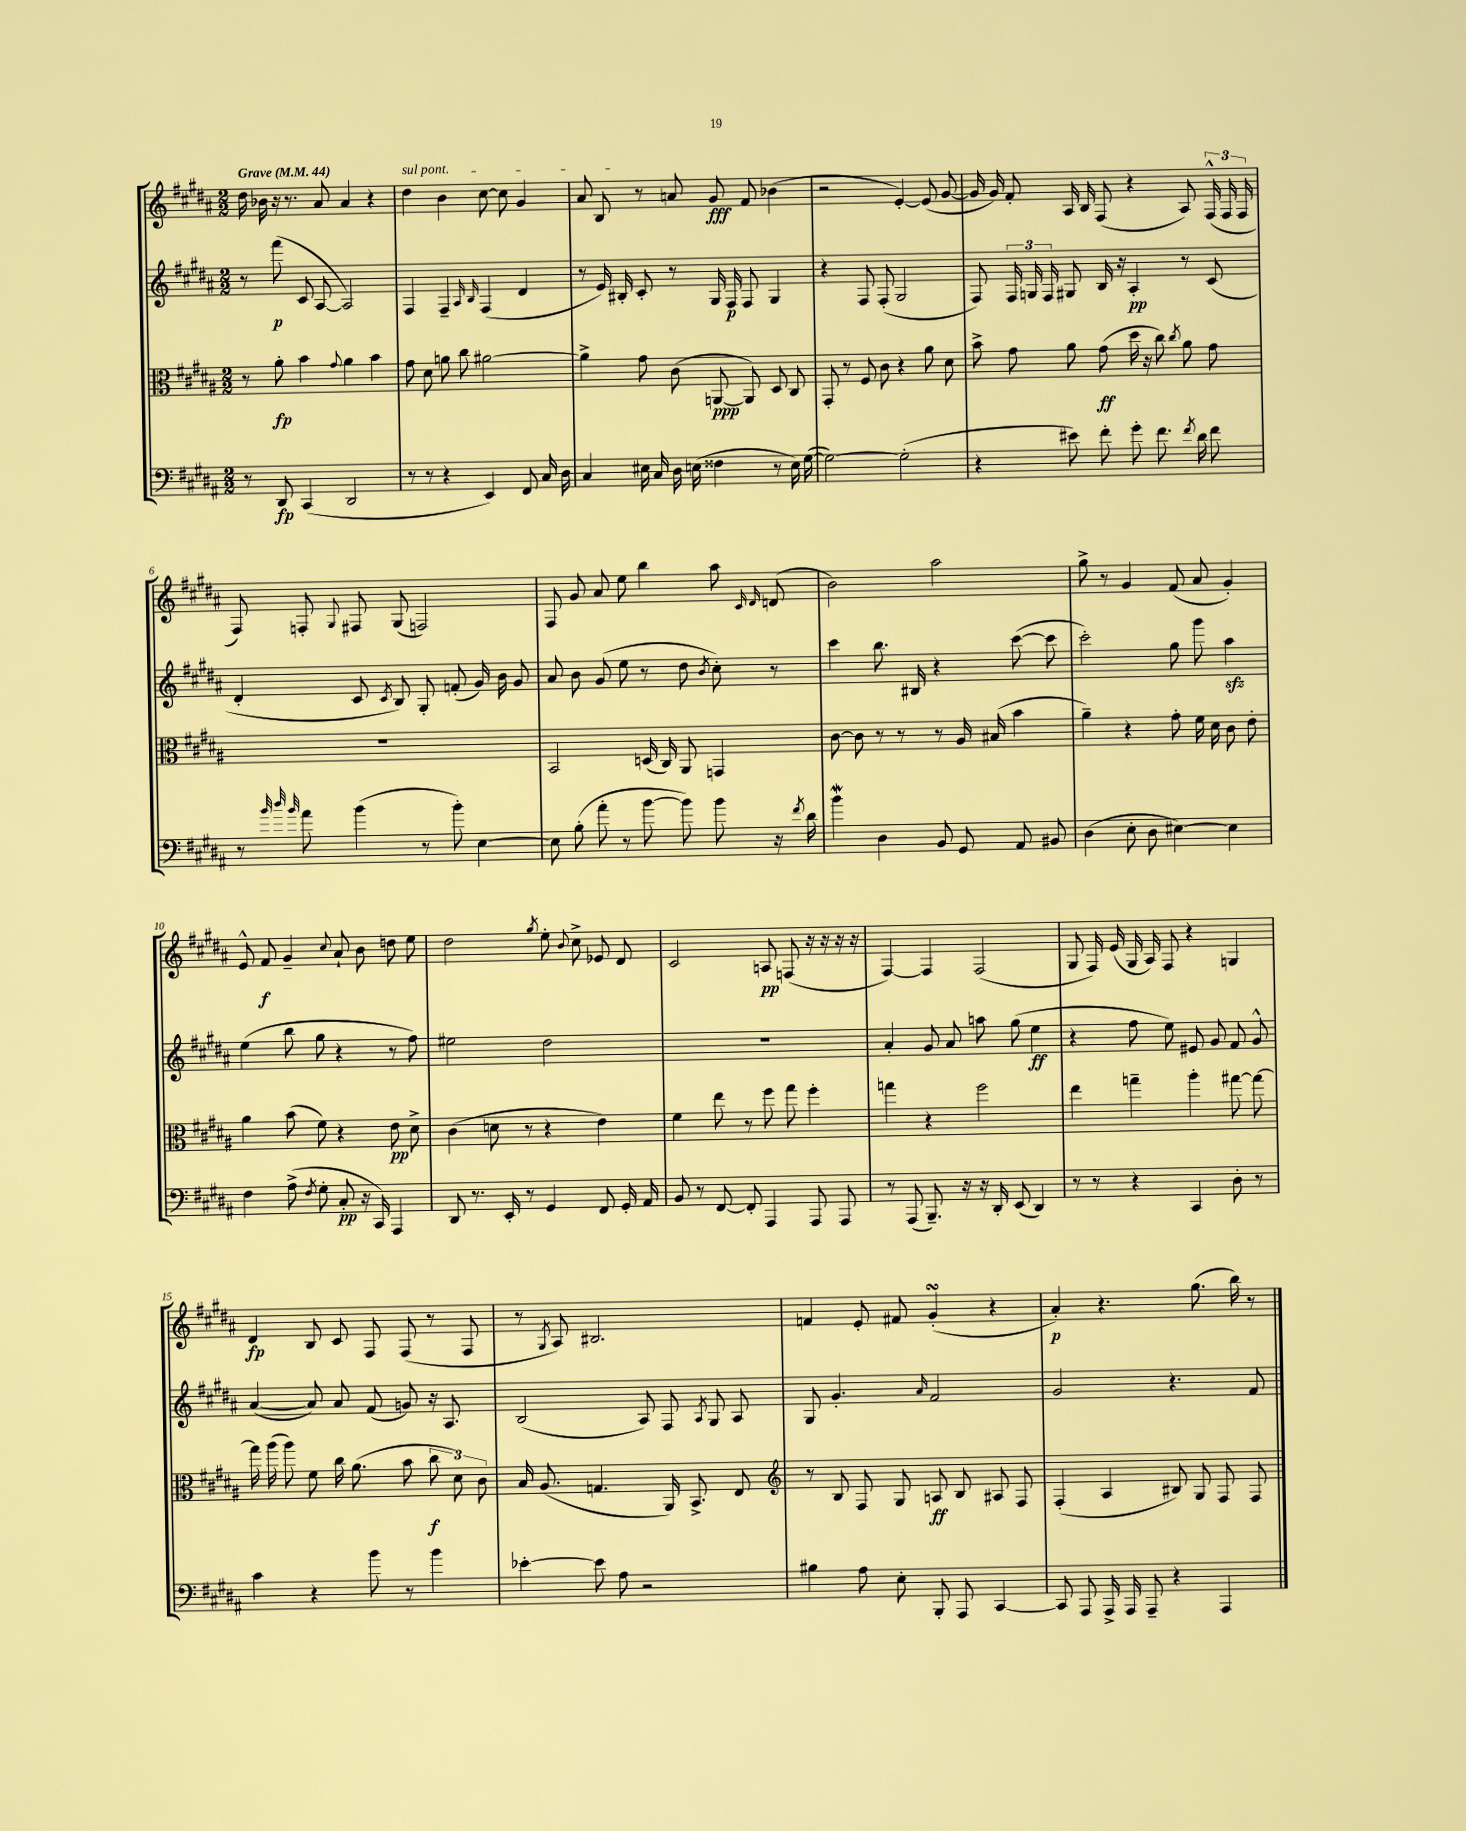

**kern	**dynam	**kern	**dynam	**kern	**dynam	**kern	**dynam
*part4	*part4	*part3	*part3	*part2	*part2	*part1	*part1
*staff4	*staff4	*staff3	*staff3	*staff2	*staff2	*staff1	*staff1
*clefF4	*	*clefC3	*	*clefG2	*	*clefG2	*
*k[f#c#g#d#a#]	*	*k[f#c#g#d#a#]	*	*k[f#c#g#d#a#]	*	*k[f#c#g#d#a#]	*
*M2/2	*	*M2/2	*	*M2/2	*	*M2/2	*
*MM44	*	*MM44	*	*MM44	*	*MM44	*
=1	=1	=1	=1	=1	=1	=1	=1
!	!	!	!	!	!	!LO:TX:a:B:t=Grave	!
8r	.	8r	.	8r	.	16dd#\	.
.	.	.	.	.	.	16b-X\	.
8DD#/	fp	8a#'\	fp	(8fff#\	p	16r	.
.	.	.	.	.	.	8.r	.
(4CC#/	.	4b\	.	8c#/	.	.	.
.	.	.	.	[8A#/	.	8a#/	.
.	.	8qqg#/	.	.	.	.	.
2DD#/	.	4a#\	.	2A#/])	.	4a#/	.
.	.	4b\	.	.	.	4r	.
=2	=2	=2	=2	=2	=2	=2	=2
!	!	!	!	!	!	!LO:TX:a:i:t=sul pont.	!
8r	.	8g#\	.	4F#/	.	4dd#\	.
8r	.	8d#\	.	.	.	.	.
4r	.	8an\	.	4F#~/	.	4b\	.
.	.	8cc#\	.	.	.	.	.
.	.	.	.	16qqA#/	.	.	.
.	.	.	.	16qqB/	.	.	.
4EE/)	.	[2a#X\	.	(4F#/	.	[8cc#\	.
.	.	.	.	.	.	8cc#\]	.
8FF#/	.	.	.	4d#/	.	4g#/	.
16C#/	.	.	.	.	.	.	.
16D#\	.	.	.	.	.	.	.
=3	=3	=3	=3	=3	=3	=3	=3
4C#/	.	4a#^\]	.	8r	.	8a#/	.
.	.	.	.	16e/)	.	8B/	.
.	.	.	.	16B#X'/	.	.	.
16E#X\	.	8g#\	.	8c#'/	.	8r	.
16C#/	.	.	.	.	.	.	.
16D#\	.	(8c#\	.	8r	.	8an/	.
(16En\	.	.	.	.	.	.	.
4F##X\	.	[8AAn/	ppp	16G#/	.	8g#/	fff
.	.	.	.	16F#/	p	.	.
.	.	8AA/])	.	8F#/	.	8f#/	.
8r	.	8D#/	.	4G#/	.	(4b-X\	.
16E\)	.	8C#/	.	.	.	.	.
([16G#\	.	.	.	.	.	.	.
=4	=4	=4	=4	=4	=4	=4	=4
2G#\_)	.	8GG#'/	.	4r	.	2r	.
.	.	8r	.	.	.	.	.
.	.	8F#/	.	8F#/	.	.	.
.	.	8c#\	.	(8F#'/	.	.	.
(2G#'\]	.	4r	.	2G#/	.	[4e'/)	.
.	.	8a#\	.	.	.	(8e/]	.
.	.	8d#\	.	.	.	[8g#/	.
=5	=5	=5	=5	=5	=5	=5	=5
4r	.	8b^\	.	8F#/)	.	16g#/]	.
.	.	.	.	.	.	16g#/)	.
.	.	8g#\	.	24F#/	.	8f#'/	.
.	.	.	.	24Gn/	.	.	.
.	.	.	.	24F#/	.	.	.
8e#X\)	.	8a#\	.	8G#X/	.	16A#/	.
.	.	.	.	.	.	16B/	.
8f#'\	.	(8g#\	ff	16B/	.	(8F#/	.
.	.	.	.	16r	.	.	.
8g#'\	.	16dd#\	.	4A#'/	pp	4r	.
.	.	16r	.	.	.	.	.
8.f#\	.	8cc#\)	.	.	.	.	.
.	.	8qcc#/	.	.	.	.	.
.	.	8a#\	.	8r	.	8A#/)	.
8qf#/	.	.	.	.	.	.	.
16d#\	.	.	.	.	.	.	.
8f#\	.	8g#\	.	(8c#/	.	(24F#^^/	.
.	.	.	.	.	.	24F#/	.
.	.	.	.	.	.	24F#/	.
!!LO:LB:g=z
=6	=6	=6	=6	=6	=6	=6	=6
8r	.	1r	.	4d#'/	.	8F#/)	.
32qqb/	.	.	.	.	.	.	.
32qqdd#/	.	.	.	.	.	.	.
32qqb/	.	.	.	.	.	.	.
8a#\	.	.	.	.	.	8Fn'/	.
.	.	.	.	.	.	8qqG#/	.
(4b\	.	.	.	8c#/	.	8F#X/	.
.	.	.	.	8qc#/	.	.	.
.	.	.	.	8B/)	.	(8G#/	.
8r	.	.	.	8G#'/	.	2Fn/)	.
8b'\)	.	.	.	(8fn'/	.	.	.
[4E\	.	.	.	16g#/)	.	.	.
.	.	.	.	16b\	.	.	.
.	.	.	.	8g#/	.	.	.
=7	=7	=7	=7	=7	=7	=7	=7
8E\]	.	2BB/	.	8a#/	.	8F#/	.
(8B'\	.	.	.	8b\	.	8g#/	.
8a#'\	.	.	.	(8g#/	.	8a#/	.
8r	.	.	.	8ee\	.	8ee\	.
[8b\	.	(16Dn/	.	8r	.	4bb\	.
.	.	16C#/)	.	.	.	.	.
8b\])	.	8AA#/	.	8dd#\	.	.	.
.	.	.	.	8qb/	.	.	.
8b\	.	4GGn/	.	8cc#'\)	.	8aa#\	.
.	.	.	.	.	.	16qqc#/	.
.	.	.	.	.	.	16qqd#/	.
16r	.	.	.	8r	.	(8dn/	.
8qf#/	.	.	.	.	.	.	.
16d#\	.	.	.	.	.	.	.
=8	=8	=8	=8	=8	=8	=8	=8
4bw\	.	[8c#\	.	4ccc#\	.	2b\)	.
.	.	8c#\]	.	.	.	.	.
4D#\	.	8r	.	8.bb\	.	.	.
.	.	8r	.	.	.	.	.
.	.	.	.	16B#X/	.	.	.
8BB/	.	8r	.	4r	.	2aa#\	.
8GG#/	.	16A#/	.	.	.	.	.
.	.	(16B#X/	.	.	.	.	.
8AA#/	.	4b\	.	([8ccc#\	.	.	.
8BB#X/	.	.	.	8ccc#\]	.	.	.
=9	=9	=9	=9	=9	=9	=9	=9
(4D#\	.	4a#~\)	.	2ccc#'\)	.	8gg#^\	.
.	.	.	.	.	.	8r	.
8E'\	.	4r	.	.	.	4g#/	.
8D#\	.	.	.	.	.	.	.
[4E#X\)	.	8g#'\	.	8gg#\	.	(8f#/	.
.	.	16f#\	.	8ggg#\	.	8a#/	.
.	.	16d#\	.	.	.	.	.
4E#\]	.	8c#\	.	4aa#zz\	.	4g#'/)	.
.	.	8e'\	.	.	.	.	.
!!LO:LB:g=z
=10	=10	=10	=10	=10	=10	=10	=10
4F#\	.	4a#\	.	(4ee\	.	8e^^/	.
.	.	.	.	.	.	8f#/	f
(8A#^\	.	(8b\	.	8bb\	.	4g#~/	.
8qF#/	.	.	.	.	.	.	.
8G#'\	.	8f#\)	.	8gg#\	.	.	.
.	.	.	.	.	.	8qqcc#/	.
8C#'/	pp	4r	.	4r	.	8a#`/	.
16r	.	.	.	.	.	8b\	.
16CC#/)	.	.	.	.	.	.	.
4AAA#/	.	8e\	pp	8r	.	8ddn\	.
.	.	8d#^\	.	8ff#\)	.	8ee\	.
=11	=11	=11	=11	=11	=11	=11	=11
8DD#/	.	(4c#\	.	2ee#X\	.	2dd#\	.
8.r	.	.	.	.	.	.	.
.	.	8dn\	.	.	.	.	.
16EE'/	.	.	.	.	.	.	.
8r	.	8r	.	.	.	.	.
.	.	.	.	.	.	8qgg#/	.
4GG#/	.	4r	.	2dd#\	.	8ee'\	.
.	.	.	.	.	.	8qqb/	.
.	.	.	.	.	.	8cc#^\	.
8FF#/	.	4e\)	.	.	.	8e-X/	.
16GG#'/	.	.	.	.	.	8d#/	.
16AA#/	.	.	.	.	.	.	.
=12	=12	=12	=12	=12	=12	=12	=12
8BB/	.	4f#\	.	1r	.	2c#/	.
8r	.	.	.	.	.	.	.
[8FF#/	.	8ee\	.	.	.	.	.
8FF#'/]	.	8r	.	.	.	.	.
4AAA#/	.	8ff#\	.	.	.	8An/	pp
.	.	8gg#\	.	.	.	(8Fn/	.
8AAA#/	.	4ff#'\	.	.	.	16r	.
.	.	.	.	.	.	16r	.
8AAA#/	.	.	.	.	.	16r	.
.	.	.	.	.	.	16r	.
=13	=13	=13	=13	=13	=13	=13	=13
8r	.	4ggn\	.	4a#'/	.	[4F#/)	.
(8AAA#/	.	.	.	.	.	.	.
8.BBB~/)	.	4r	.	8g#/	.	4F#/]	.
.	.	.	.	8a#/	.	.	.
16r	.	.	.	.	.	.	.
16r	.	2ff#\	.	8aan\	.	(2F#/	.
16DD#'/	.	.	.	.	.	.	.
(8EE/	.	.	.	(8gg#\	.	.	.
4DD#/)	.	.	.	4ee\	ff	.	.
=14	=14	=14	=14	=14	=14	=14	=14
8r	.	4ee\	.	4r	.	8G#/	.
8r	.	.	.	.	.	16F#/)	.
.	.	.	.	.	.	(16e/	.
4r	.	4ggn~\	.	8ff#\	.	16G#/	.
.	.	.	.	.	.	16A#/)	.
.	.	.	.	8ee\)	.	8F#/	.
4CC#/	.	4aa#'\	.	8e#X/	.	4r	.
.	.	.	.	8g#/	.	.	.
8D#'\	.	[8gg#X\	.	8f#/	.	4Gn/	.
8r	.	8gg#\_	.	8g#^^/	.	.	.
!!LO:LB:g=z
=15	=15	=15	=15	=15	=15	=15	=15
4c#\	.	16gg#\]	.	([4a#/	.	4d#/	fp
.	.	(16aa#\	.	.	.	.	.
.	.	8aa#\)	.	.	.	.	.
4r	.	8f#\	.	8a#/])	.	8B/	.
.	.	16cc#\	.	8a#/	.	8c#/	.
.	.	(8.a#\	.	.	.	.	.
8b\	.	.	.	(8f#/	.	8F#/	.
8r	.	8b\	.	8gn/)	.	(8F#/	.
4b\	.	12cc#\	f	16r	.	8r	.
.	.	.	.	8.A#/	.	.	.
.	.	12d#\)	.	.	.	.	.
.	.	.	.	.	.	8F#/	.
.	.	12c#\	.	.	.	.	.
=16	=16	=16	=16	=16	=16	=16	=16
[4e-X'\	.	16B/	.	(2B/	.	8r	.
.	.	(8.A#/	.	.	.	.	.
.	.	.	.	.	.	8qG#/	.
.	.	.	.	.	.	8A#/)	.
8e-\]	.	4.Gn/	.	.	.	2.B#X/	.
8A#\	.	.	.	.	.	.	.
2r	.	.	.	8A#/)	.	.	.
.	.	16AA#/)	.	8F#/	.	.	.
.	.	8.BB^/	.	.	.	.	.
.	.	.	.	8qA#/	.	.	.
.	.	.	.	8G#/	.	.	.
.	.	8E/	.	8A#/	.	.	.
=17	=17	=17	=17	=17	=17	=17	=17
*	*	*clefG2	*	*	*	*	*
4B#X\	.	8r	.	8G#/	.	4fn/	.
.	.	8B/	.	4.g#'/	.	.	.
8A#\	.	8F#/	.	.	.	8e'/	.
8E'\	.	8G#/	.	.	.	8f#X/	.
.	.	.	.	16qqa#/	.	.	.
8BBB'/	.	8An/	ff	2f#/	.	(4g#sSSS'/	.
8AAA#/	.	8B/	.	.	.	.	.
[4CC#/	.	8A#X/	.	.	.	4r	.
.	.	8F#/	.	.	.	.	.
=18	=18	=18	=18	=18	=18	=18	=18
8CC#/]	.	(4F#'/	.	2g#/	.	4a#'/)	p
8AAA#/	.	.	.	.	.	.	.
16AAA#^/	.	4A#/	.	.	.	4.r	.
16AAA#/	.	.	.	.	.	.	.
8AAA#~/	.	.	.	.	.	.	.
4r	.	8B#X/)	.	4.r	.	.	.
.	.	8G#/	.	.	.	(8.gg#\	.
4AAA#/	.	8F#/	.	.	.	.	.
.	.	.	.	.	.	16bb\)	.
.	.	8F#/	.	8f#/	.	8r	.
==	==	==	==	==	==	==	==
*-	*-	*-	*-	*-	*-	*-	*-
